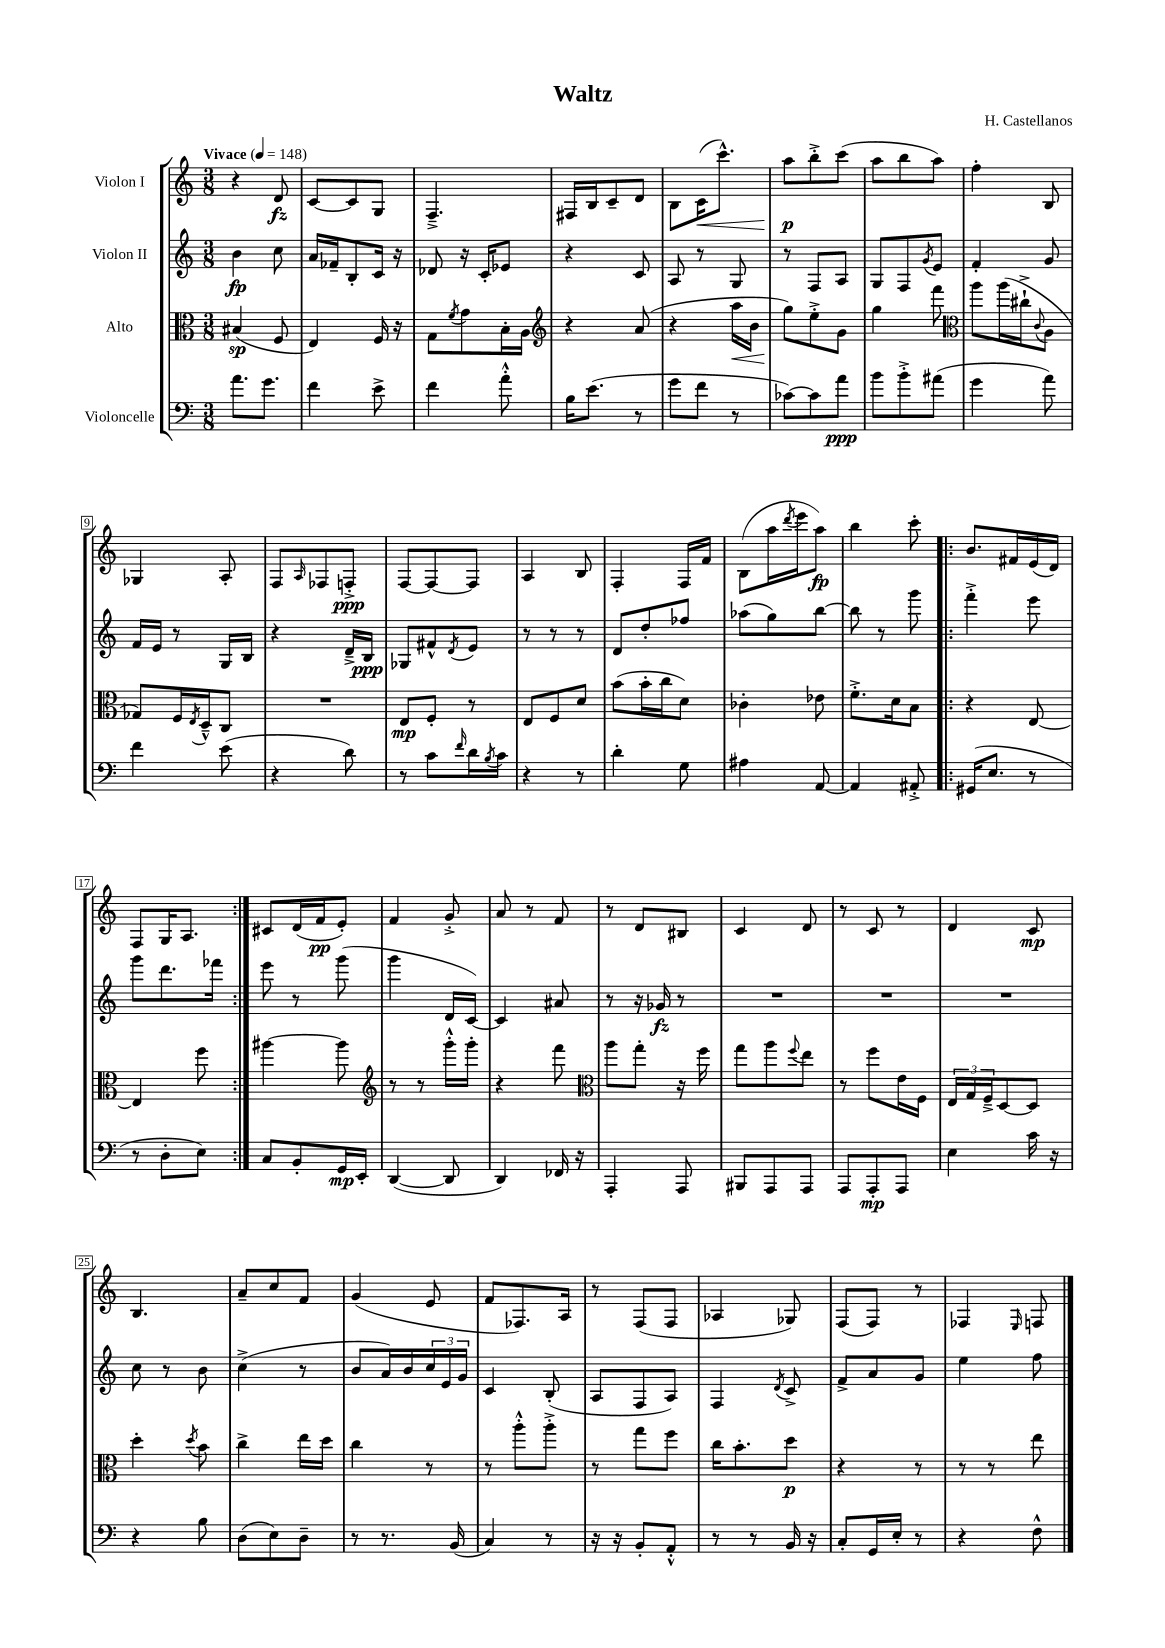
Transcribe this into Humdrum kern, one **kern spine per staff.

**kern	**dynam	**kern	**dynam	**kern	**dynam	**kern	**dynam
*part4	*part4	*part3	*part3	*part2	*part2	*part1	*part1
*staff4	*staff4	*staff3	*staff3	*staff2	*staff2	*staff1	*staff1
*I"Violoncelle	*	*I"Alto	*	*I"Violon II	*	*I"Violon I	*
*clefF4	*	*clefC3	*	*clefG2	*	*clefG2	*
*k[]	*	*k[]	*	*k[]	*	*k[]	*
*M3/8	*	*M3/8	*	*M3/8	*	*M3/8	*
*MM148	*	*MM148	*	*MM148	*	*MM148	*
=1	=1	=1	=1	=1	=1	=1	=1
!	!	!	!	!	!	!LO:TX:a:B:t=Vivace	!
8.a\L	.	(4B#X/	sp	4b\	fp	4r	.
8.g\J	.	.	.	.	.	.	.
.	.	8F/	.	8cc\	.	8d/	fz
=2	=2	=2	=2	=2	=2	=2	=2
4f\	.	4E/)	.	16a/LL	.	[8c/L	.
.	.	.	.	16f-X~/J	.	.	.
.	.	.	.	8B'/	.	8c/]	.
8e^\	.	16F/	.	16c/Jk	.	8G/J	.
.	.	16r	.	16r	.	.	.
=3	=3	=3	=3	=3	=3	=3	=3
4f\	.	8G\L	.	8d-X/	.	4.F~^/	.
.	.	8qf/	.	.	.	.	.
.	.	8g\	.	16r	.	.	.
.	.	.	.	16c'/KL	.	.	.
8a'^^\	.	16B'\L	.	8e-X/J	.	.	.
.	.	16A\JJ	.	.	.	.	.
=4	=4	=4	=4	=4	=4	=4	=4
*	*	*clefG2	*	*	*	*	*
16B\KL	.	4r	.	4r	.	16F#X/LL	.
(8.e\J	.	.	.	.	.	16B/J	.
.	.	.	.	.	.	8c~/	.
8r	.	(8a/	.	8c/	.	8d/J	.
=5	=5	=5	=5	=5	=5	=5	=5
8g\L	.	4r	.	8A/	.	8B\L	.
!	!	!	!	!	!	!	!LO:HP:b
8f\J	.	.	.	8r	.	(16c\K	<
.	.	.	.	.	.	8.ccc^^\J)	.
!	!	!	!LO:HP:b	!	!	!	!
8r	.	16aa\LL	<	8G/	.	.	.
.	.	16b\JJ	.	.	.	.	.
=6	=6	=6	=6	=6	=6	=6	=6
[8c-X\L)	.	8gg\L)	.	8r	.	8aa\L	p
8c-\]	.	8ee'^\	[	8F/L	.	8bb'^\	[
8a\J	ppp	8g\J	.	8A/J	.	(8ccc\J	.
=7	=7	=7	=7	=7	=7	=7	=7
8b\L	.	4gg\	.	8G/L	.	8aa\L	.
8b'^\	.	.	.	8F/	.	8bb\	.
.	.	.	.	8qg/	.	.	.
(8a#X\J	.	8fff\	.	8e/J	.	8aa\J)	.
=8	=8	=8	=8	=8	=8	=8	=8
*	*	*clefC3	*	*	*	*	*
4g\	.	8aa\L	.	4f'/	.	4ff'\	.
.	.	(16aa\L	.	.	.	.	.
.	.	16cc#X`^\J	.	.	.	.	.
.	.	8qqc/	.	.	.	.	.
8a\)	.	8A\J	.	8g/	.	8B/	.
!!LO:LB:g=z
=9	=9	=9	=9	=9	=9	=9	=9
4f\	.	8G-X/L)	.	16f/LL	.	4G-X/	.
.	.	.	.	16e/JJ	.	.	.
.	.	16F/L	.	8r	.	.	.
.	.	8qE/	.	.	.	.	.
.	.	16D~^^/J	.	.	.	.	.
(8e\	.	8C/J	.	16G/LL	.	8A'/	.
.	.	.	.	16B/JJ	.	.	.
=10	=10	=10	=10	=10	=10	=10	=10
4r	.	4.r	.	4r	.	8F/L	.
.	.	.	.	.	.	16qqA/	.
.	.	.	.	.	.	8F-X/	.
8d\)	.	.	.	16d~^/LL	.	8Fn'^/J	ppp
.	.	.	.	16B/JJ	ppp	.	.
=11	=11	=11	=11	=11	=11	=11	=11
8r	.	8E/L	mp	8G-X/L	.	[8F/L	.
8c\L	.	8F'/J	.	8f#X^^/	.	8F/_	.
16qqf/	.	.	.	8qd/	.	.	.
16d\L	.	8r	.	8e/J	.	8F/J]	.
8qB/	.	.	.	.	.	.	.
16c\JJ	.	.	.	.	.	.	.
=12	=12	=12	=12	=12	=12	=12	=12
4r	.	8E/L	.	8r	.	4A/	.
.	.	8F/	.	8r	.	.	.
8r	.	8d/J	.	8r	.	8B/	.
=13	=13	=13	=13	=13	=13	=13	=13
4d'\	.	(8b\L	.	8d/L	.	4F'/	.
.	.	16b'\L	.	8dd'/	.	.	.
.	.	16cc\J	.	.	.	.	.
8G\	.	8d\J)	.	8ff-X/J	.	16F/LL	.
.	.	.	.	.	.	16f/JJ	.
=14	=14	=14	=14	=14	=14	=14	=14
4A#X\	.	4c-X'\	.	(8aa-X\L	.	(8B\L	.
.	.	.	.	8gg\)	.	16aa\L	.
.	.	.	.	.	.	8qddd/	.
.	.	.	.	.	.	16eee\J	.
[8AA/	.	8e-X\	.	[8bb\J	.	8aa\J)	fp
=15	=15	=15	=15	=15	=15	=15	=15
4AA/]	.	8.f'^\L	.	8bb\]	.	4bb\	.
.	.	.	.	8r	.	.	.
.	.	16d\k	.	.	.	.	.
8AA#X'^/	.	8B\J	.	8ggg\	.	8ccc'\	.
=16!|:	=16!|:	=16!|:	=16!|:	=16!|:	=16!|:	=16!|:	=16!|:
(16GG#X/KL	.	4r	.	4fff'^\	.	8.b/L	.
8.E/J	.	.	.	.	.	.	.
.	.	.	.	.	.	16f#X/L	.
8r	.	[8E/	.	8eee\	.	(16e/	.
.	.	.	.	.	.	16d/JJ)	.
!!LO:LB:g=z
=17	=17	=17	=17	=17	=17	=17	=17
8r	.	4E/]	.	8ggg\L	.	8F/L	.
8D'\L	.	.	.	8.ddd\	.	16G/K	.
.	.	.	.	.	.	8.A/J	.
8E\J)	.	8ff\	.	.	.	.	.
.	.	.	.	16fff-X\Jk	.	.	.
=18:|!	=18:|!	=18:|!	=18:|!	=18:|!	=18:|!	=18:|!	=18:|!
8C/L	.	[4aa#X\	.	8eee\	.	8c#X/L	.
8BB'/	.	.	.	8r	.	(16d/L	.
.	.	.	.	.	.	16f/J	pp
16GG/L	mp	8aa#\]	.	(8ggg\	.	8e'/J)	.
16EE'/JJ	.	.	.	.	.	.	.
=19	=19	=19	=19	=19	=19	=19	=19
*	*	*clefG2	*	*	*	*	*
([4DD/	.	8r	.	4ggg\	.	4f/	.
.	.	8r	.	.	.	.	.
8DD/]	.	16ggg'^^\LL	.	16d/LL	.	8g'^/	.
.	.	16ggg'\JJ	.	[16c/JJ)	.	.	.
=20	=20	=20	=20	=20	=20	=20	=20
4DD/)	.	4r	.	4c/]	.	8a/	.
.	.	.	.	.	.	8r	.
16FF-X/	.	8fff\	.	8a#X/	.	8f/	.
16r	.	.	.	.	.	.	.
=21	=21	=21	=21	=21	=21	=21	=21
*	*	*clefC3	*	*	*	*	*
4AAA'/	.	8aa\L	.	8r	.	8r	.
.	.	8gg'\J	.	16r	.	8d/L	.
.	.	.	.	16g-X/	fz	.	.
8AAA/	.	16r	.	8r	.	8B#X/J	.
.	.	16ff\	.	.	.	.	.
=22	=22	=22	=22	=22	=22	=22	=22
8BBB#X/L	.	8gg\L	.	4.r	.	4c/	.
8AAA/	.	8aa\	.	.	.	.	.
.	.	8qqff/	.	.	.	.	.
8AAA/J	.	8ee\J	.	.	.	8d/	.
=23	=23	=23	=23	=23	=23	=23	=23
8AAA/L	.	8r	.	4.r	.	8r	.
8AAA'/	mp	8ff\L	.	.	.	8c/	.
8AAA/J	.	16e\L	.	.	.	8r	.
.	.	16F\JJ	.	.	.	.	.
=24	=24	=24	=24	=24	=24	=24	=24
4E\	.	24E/LL	.	4.r	.	4d/	.
.	.	24G/	.	.	.	.	.
.	.	24F~^/J	.	.	.	.	.
.	.	[8D/	.	.	.	.	.
16c\	.	8D/J]	.	.	.	8c/	mp
16r	.	.	.	.	.	.	.
!!LO:LB:g=z
=25	=25	=25	=25	=25	=25	=25	=25
4r	.	4dd'\	.	8cc\	.	4.B/	.
.	.	.	.	8r	.	.	.
.	.	8qdd/	.	.	.	.	.
8B\	.	8b\	.	8b\	.	.	.
=26	=26	=26	=26	=26	=26	=26	=26
(8D\L	.	4cc^\	.	(4cc^\	.	8a~/L	.
8E\)	.	.	.	.	.	8cc/	.
8D~\J	.	16ee\LL	.	8r	.	8f/J	.
.	.	16dd\JJ	.	.	.	.	.
=27	=27	=27	=27	=27	=27	=27	=27
8r	.	4cc\	.	8b/L	.	(4g/	.
8.r	.	.	.	16a/L)	.	.	.
.	.	.	.	16b/	.	.	.
.	.	8r	.	24cc/	.	8e/	.
.	.	.	.	24e/	.	.	.
(16BB/	.	.	.	.	.	.	.
.	.	.	.	24g/JJ	.	.	.
=28	=28	=28	=28	=28	=28	=28	=28
4C/)	.	8r	.	4c/	.	8f/L	.
.	.	8aa'^^\L	.	.	.	8.F-X/)	.
8r	.	8aa'^\J	.	(8B'/	.	.	.
.	.	.	.	.	.	16A/Jk	.
=29	=29	=29	=29	=29	=29	=29	=29
16r	.	8r	.	8A/L	.	8r	.
16r	.	.	.	.	.	.	.
8BB'/L	.	8gg\L	.	8F/	.	(8F/L	.
8AA'^^/J	.	8ff\J	.	8A/J)	.	8F/J	.
=30	=30	=30	=30	=30	=30	=30	=30
8r	.	16cc\KL	.	4F/	.	4A-X/	.
.	.	8.b'\	.	.	.	.	.
8r	.	.	.	.	.	.	.
.	.	.	.	8qd/	.	.	.
16BB/	.	8dd\J	p	8c^/	.	8G-X/)	.
16r	.	.	.	.	.	.	.
=31	=31	=31	=31	=31	=31	=31	=31
8C'/L	.	4r	.	8f^/L	.	(8F/L	.
16GG/L	.	.	.	8a/	.	8F/J)	.
16E'/JJ	.	.	.	.	.	.	.
8r	.	8r	.	8g/J	.	8r	.
=32	=32	=32	=32	=32	=32	=32	=32
4r	.	8r	.	4ee\	.	4F-X/	.
.	.	8r	.	.	.	.	.
.	.	.	.	.	.	16qqE/	.
8F^^\	.	8ee\	.	8ff\	.	8Fn/	.
==	==	==	==	==	==	==	==
*-	*-	*-	*-	*-	*-	*-	*-
